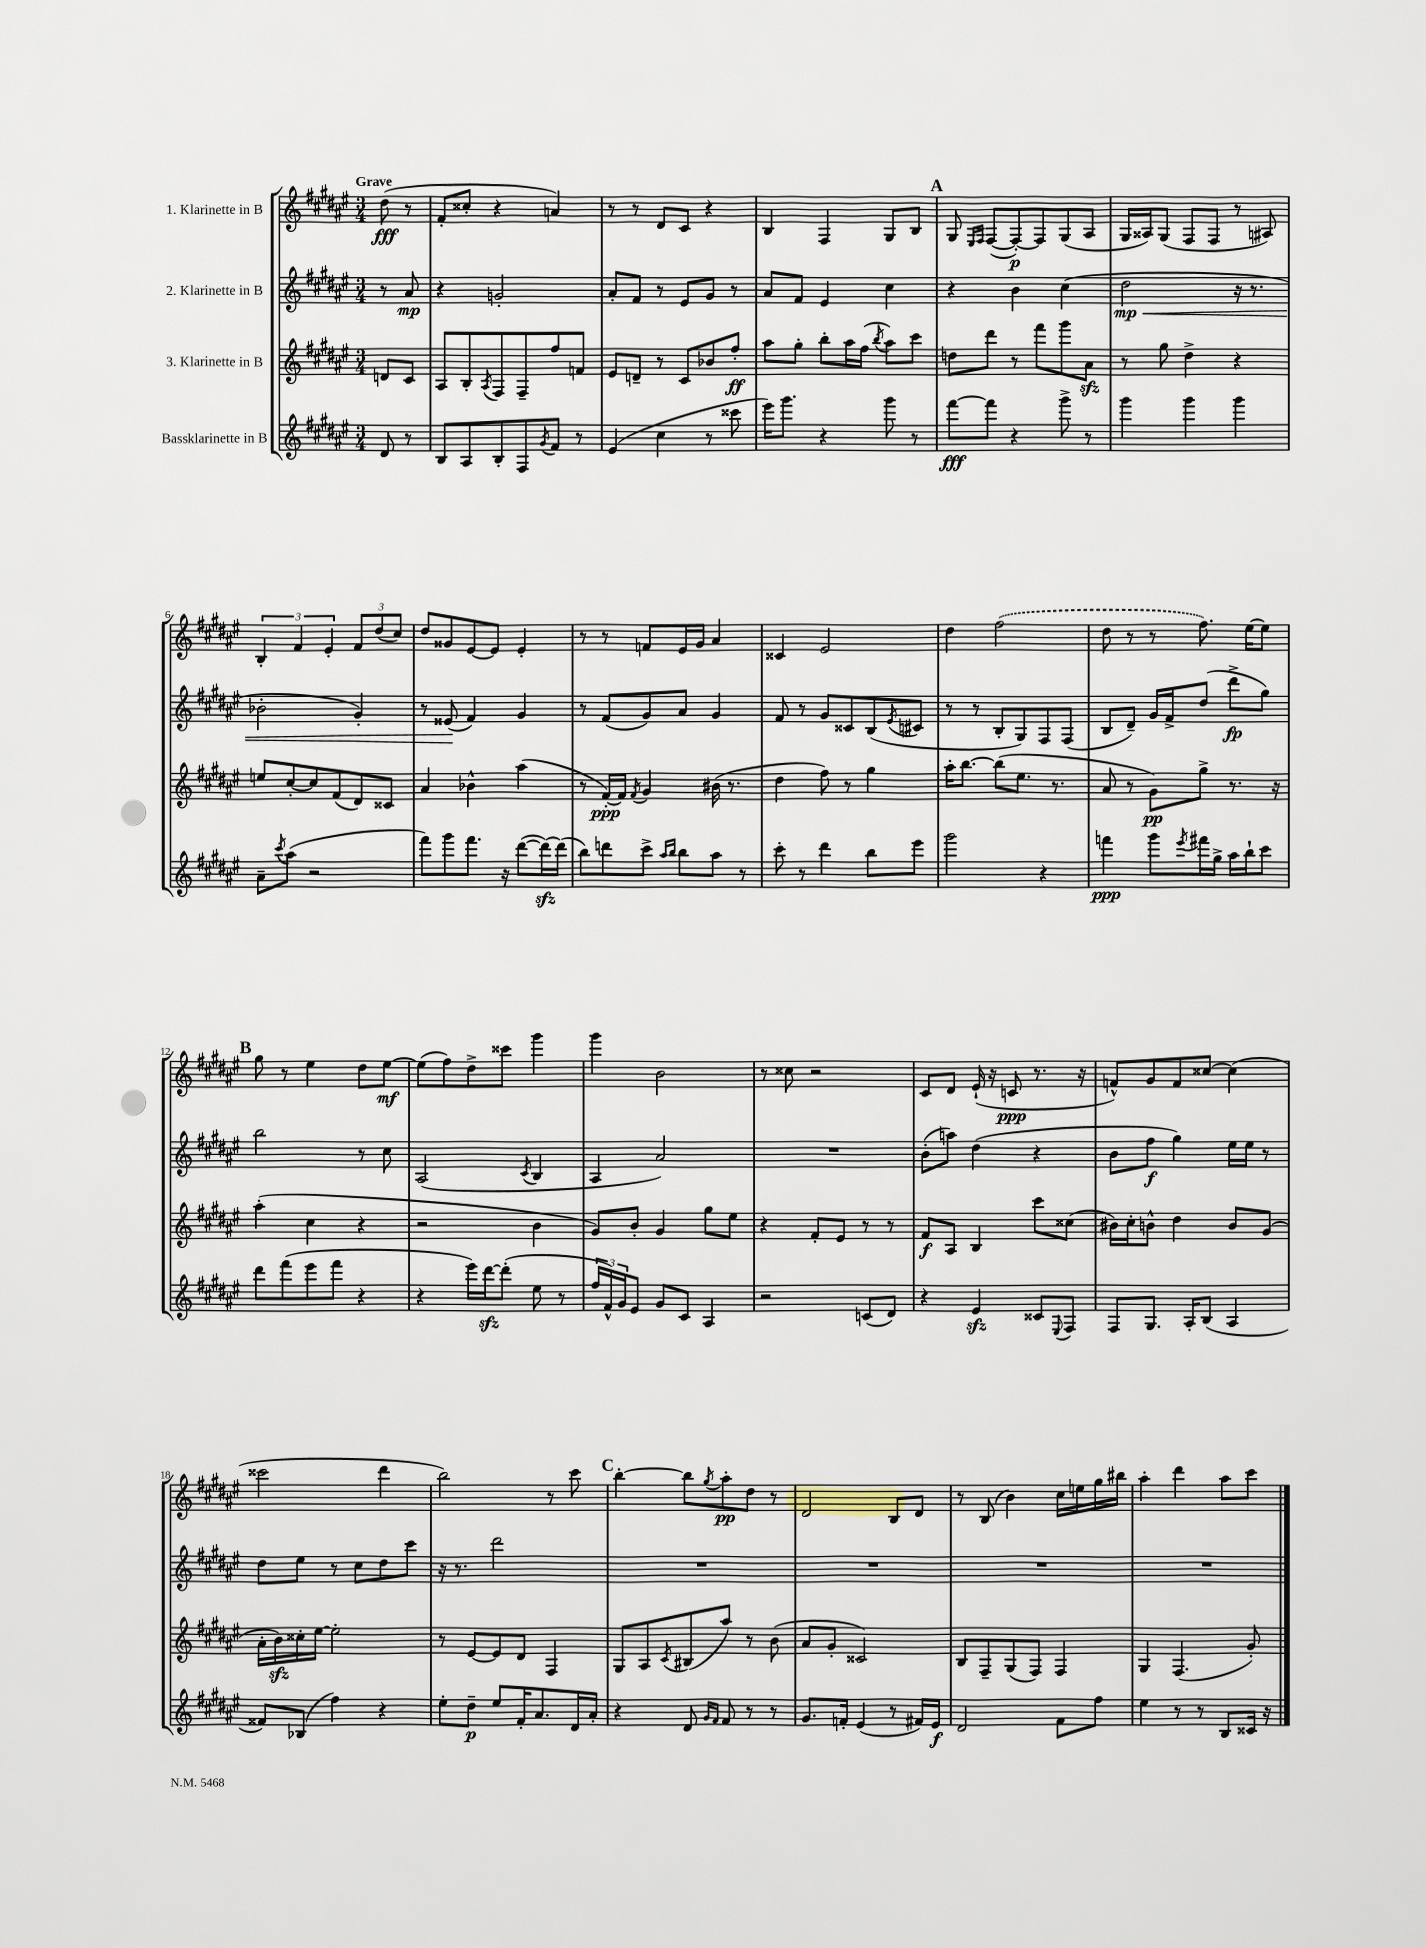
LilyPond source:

<<
\new StaffGroup <<
\new Staff = "s0" \with { instrumentName = "1. Klarinette in B" } {
    \clef treble \key fis \major \numericTimeSignature \time 3/4 \partial 4 \tempo "Grave"
    dis''8\fff( r8 |
    fis'8-. cisis''8-. r4 a'4) |
    r8 r8 dis'8 cis'8 r4 |
    b4 fis4 gis8 b8 |
    \mark \markup { \bold "A" } gis8 \grace { eis16 fis16 } fis8~( fis8~-.\p) fis8 gis8( ais8 |
    gis16 aisis16) gis8( fis8 fis8 r8 ais8) |
    \tuplet 3/2 { b4-. fis'4 eis'4-. } \tuplet 3/2 { fis'8 dis''8( cis''8) } |
    dis''8 gisis'8 eis'8~ eis'8 eis'4-. |
    r8 r8 f'8 eis'16 gis'16 ais'4 |
    cisis'4 eis'2 |
    dis''4 \once \slurDashed fis''2( |
    dis''8 r8 r8 fis''8.) eis''16~ eis''8 |
    \mark \markup { \bold "B" } gis''8 r8 eis''4 dis''8 eis''8~\mf |
    eis''8( fis''8) dis''8-> cisis'''8 gis'''4 |
    gis'''4 b'2 |
    r8 cisis''8 r2 |
    cis'8 dis'8 eis'16-!( r16 c'8\ppp r8. r16 |
    f'8-^) gis'8 f'8 cisis''8~ cisis''4( |
    cisis'''2 dis'''4 |
    b''2) r8 cis'''8 |
    \mark \markup { \bold "C" } b''4~-. b''8 \acciaccatura { gis''8 } ais''8-.\pp dis''8 r8 |
    dis'2 b8 dis'8 |
    r8 b8( b'4) cis''16 e''16 gis''16 bis''16 |
    ais''4-. dis'''4 ais''8 cis'''8 \bar "|." |
}
\new Staff = "s1" \with { instrumentName = "2. Klarinette in B" } {
    \clef treble \key fis \major \numericTimeSignature \time 3/4 \partial 4
    r8 ais'8\mp |
    r4 g'2-. |
    ais'8-. fis'8 r8 eis'8 gis'8 r8 |
    ais'8 fis'8 eis'4 cis''4 |
    \mark \markup { \bold "A" } r4 b'4 cis''4( |
    dis''2\mp\< r16 r8. |
    bes'2-. gis'4-.) |
    r8 eisis'8\!( fis'4) gis'4 |
    r8 fis'8( gis'8) ais'8 gis'4 |
    fis'8 r8 gis'8 cisis'8 b8( \acciaccatura { eis'8 } cis'8 |
    r8 r8 b8-. gis8) fis8 fis8( |
    b8 dis'8--) gis'16 fis'16-> dis''8( dis'''8->\fp gis''8) |
    \mark \markup { \bold "B" } b''2 r8 cis''8 |
    ais2( \acciaccatura { cis'8 } b4 |
    ais4 ais'2) |
    R2. |
    b'8-.( a''8) dis''4( r4 |
    b'8 fis''8\f gis''4) eis''16 eis''16 r8 |
    dis''8 eis''8 r8 cis''8 dis''8 cis'''8 |
    r16 r8. dis'''2 |
    \mark \markup { \bold "C" } R2. |
    R2. |
    R2. |
    R2. \bar "|." |
}
\new Staff = "s2" \with { instrumentName = "3. Klarinette in B" } {
    \clef treble \key fis \major \numericTimeSignature \time 3/4 \partial 4
    d'8 cis'8 |
    ais8 b8-. \acciaccatura { ais8 } fis8 fis8-- fis''8 f'8 |
    eis'8 d'8-- r8 cis'8 bes'8 fis''8-.\ff |
    ais''8 gis''8-. b''8-. ais''16 fis''16( \acciaccatura { b''8 } ais''8) cis'''8 |
    \mark \markup { \bold "A" } d''8 dis'''8 r8 fis'''8 gis'''8 ais'8\sfz |
    r8 gis''8 dis''4-> r4 |
    e''8 cis''8~-. cis''8 fis'8( dis'8) cisis'8 |
    ais'4 bes'4-^ ais''4( |
    r8 fis'16~-.\ppp) fis'16 \acciaccatura { fis'8 } gis'4 bis'16( r8. |
    dis''4 fis''8) r8 gis''4 |
    ais''16-. b''8.~ b''8( eis''8. r8. |
    ais'8 r8 gis'8\pp) gis''8-> r8. r16 |
    \mark \markup { \bold "B" } ais''4-.( cis''4 r4 |
    r2 b'4 |
    gis'8) b'8-. gis'4 gis''8 eis''8 |
    r4 fis'8-. eis'8 r8 r8 |
    fis'8\f ais8 b4 cis'''8 cisis''8( |
    bis'16) cis''16-. b'8-^ dis''4 b'8 gis'8( |
    ais'16-. b'16\sfz) cisis''16-. eis''16~ eis''2-. |
    r8 eis'8~ eis'8 dis'8 fis4 |
    \mark \markup { \bold "C" } gis8 ais8 \acciaccatura { cis'8 } bis8( ais''8) r8 b'8( |
    ais'8 gis'8-. cisis'2) |
    b8 fis8-- gis8( fis8) fis4 |
    gis4 fis4.( gis'8-.) \bar "|." |
}
\new Staff = "s3" \with { instrumentName = "Bassklarinette in B" } {
    \clef treble \key fis \major \numericTimeSignature \time 3/4 \partial 4
    dis'8 r8 |
    b8 ais8 b8-. fis8 \acciaccatura { gis'8 } fis'8 r8 |
    eis'4( cis''4 r8 cisis'''8 |
    eis'''16) gis'''8. r4 gis'''8 r8 |
    \mark \markup { \bold "A" } fis'''8~\fff fis'''8 r4 gis'''8-> r8 |
    gis'''4 gis'''4 gis'''4 |
    ais'8-- \acciaccatura { cis'''8 } ais''8( r2 |
    fis'''8) gis'''8 fis'''8. r16 dis'''8~( dis'''16~\sfz) dis'''16( |
    b''8) d'''8 cis'''8-> \grace { ais''16 b''16 } b''8 ais''8 r8 |
    cis'''8-. r8 dis'''4 b''8 eis'''8 |
    gis'''2 r4 |
    f'''4\ppp gis'''8 \acciaccatura { eis'''8 } fis'''16 gis''16-> ais''16 b''16-! cis'''8 |
    \mark \markup { \bold "B" } dis'''8 fis'''8( eis'''8 fis'''8 r4 |
    r4 eis'''16) dis'''16~\sfz dis'''8-.( eis''8 r8 |
    \tuplet 3/2 { fis''16 fis'16-^) gis'16 } eis'8 gis'8 cis'8 ais4 |
    r2 c'8( dis'8) |
    r4 eis'4\sfz cisis'8 \appoggiatura { eis8 } fis8 |
    fis8 gis8. ais16-. b8( ais4 |
    fisis'8) bes8( fis''4) r4 |
    eis''8-. dis''8--\p eis''8 fis'16-. ais'8. dis'16 ais'16-. |
    \mark \markup { \bold "C" } r4 dis'8 \grace { gis'16 fis'16 } fis'8 r8 r8 |
    gis'8. f'16-. eis'4( r8 fis'16) eis'16\f |
    dis'2 fis'8 fis''8 |
    eis''4 r8 r8 b8 cisis'16 r16 \bar "|." |
}
>>
>>
